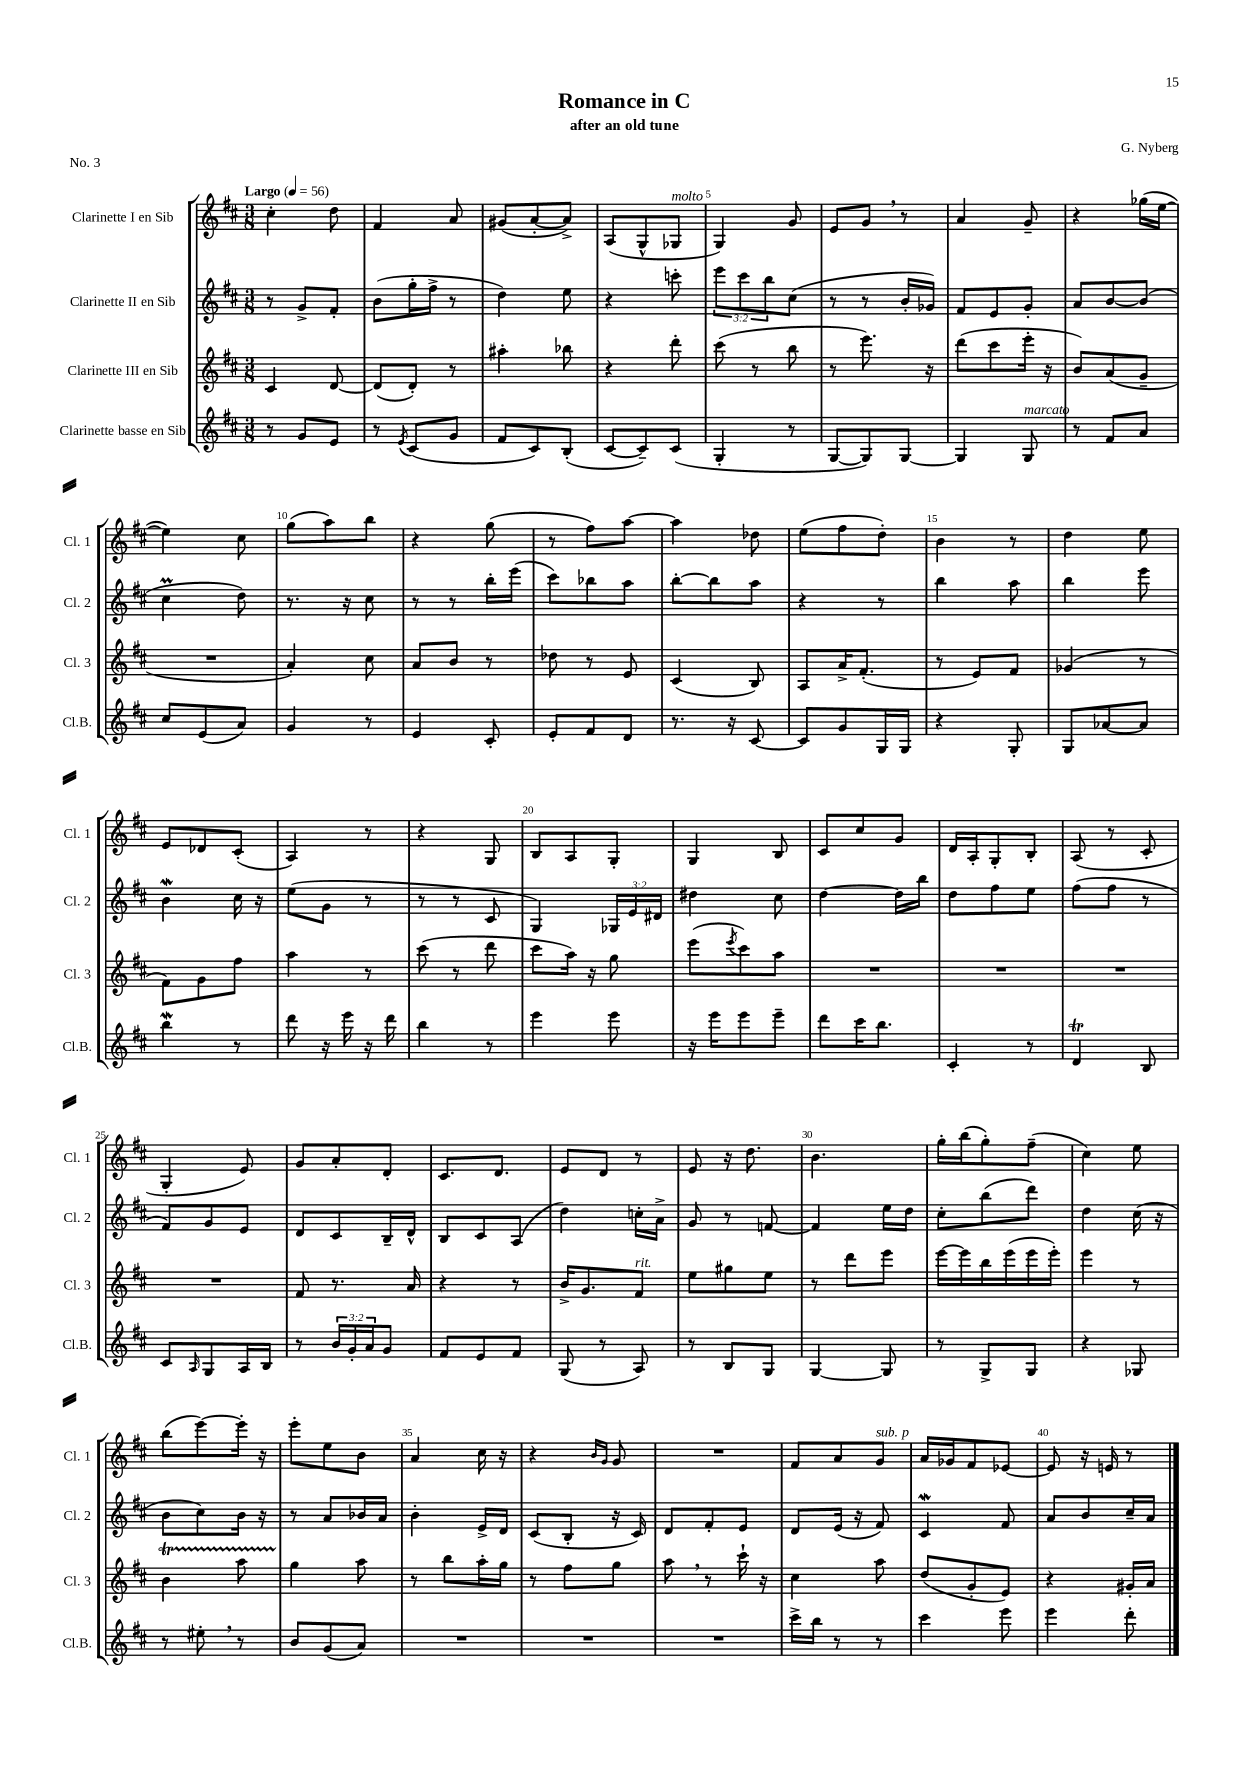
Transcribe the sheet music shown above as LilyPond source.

\header { title = "Romance in C" composer = "G. Nyberg" subtitle = "after an old tune" piece = "No. 3" }
<<
\new StaffGroup <<
\new Staff = "s0" \with { instrumentName = "Clarinette I en Sib" shortInstrumentName = "Cl. 1" } {
    \clef treble \key d \major \numericTimeSignature \time 3/8 \tempo "Largo" 4 = 56
    cis''4-. d''8 |
    fis'4 a'8 |
    gis'8( a'8~-. a'8->) |
    a8( g8-^ ges8^\markup { \italic "molto" } |
    g4) g'8 |
    e'8 g'8 \breathe r8 |
    a'4 g'8-- |
    r4 ges''16( e''16~ |
    e''4) cis''8 |
    g''8( a''8) b''8 |
    r4 g''8( |
    r8 fis''8) a''8~ |
    a''4 des''8 |
    e''8( fis''8 d''8-.) |
    b'4 r8 |
    d''4 e''8 |
    e'8 des'8 cis'8-.( |
    a4) r8 |
    r4 g8 |
    b8 a8 g8-. |
    g4 b8 |
    cis'8 cis''8 g'8 |
    d'16 a16-. g8-. b8-. |
    a8( r8 cis'8-. |
    g4-. e'8) |
    g'8 a'8-. d'8-. |
    cis'8. d'8. |
    e'8 d'8 r8 |
    e'8 r16 d''8. |
    b'4. |
    g''16-. b''16( g''8-.) fis''8--( |
    cis''4) e''8 |
    b''8( e'''8~) e'''16-. r16 |
    e'''8-. e''8 b'8 |
    a'4 cis''16 r16 |
    r4 \grace { b'16 g'16 } g'8 |
    R4. |
    fis'8 a'8 g'8^\markup { \italic "sub. p" } |
    a'16 ges'16 fis'8 ees'8~ |
    ees'8 r16 e'16 r8 \bar "|." |
}
\new Staff = "s1" \with { instrumentName = "Clarinette II en Sib" shortInstrumentName = "Cl. 2" } {
    \clef treble \key d \major \numericTimeSignature \time 3/8 \override Staff.TupletNumber.text = #tuplet-number::calc-fraction-text
    r8 g'8-> fis'8-. |
    b'8( g''16-. fis''16-> r8 |
    d''4) e''8 |
    r4 c'''8-. |
    \tuplet 3/2 { e'''8 cis'''8 b''8 } cis''8( |
    r8 r8 b'16-. ges'16) |
    fis'8 e'8 g'8-. |
    a'8 b'8~ b'8( |
    cis''4\prall d''8) |
    r8. r16 cis''8 |
    r8 r8 b''16-. e'''16( |
    cis'''8) bes''8 a''8 |
    b''8~-. b''8 a''8 |
    r4 r8 |
    b''4 a''8 |
    b''4 e'''8 |
    b'4\mordent cis''16 r16 |
    e''8( g'8 r8 |
    r8 r8 cis'8 |
    g4) \tuplet 3/2 { ges16 e'16 dis'16 } |
    dis''4 cis''8 |
    d''4~ d''16 b''16 |
    d''8 fis''8 e''8 |
    fis''8( fis''8 r8 |
    fis'8) g'8 e'8 |
    d'8 cis'8 b16-- d'16-^ |
    b8 cis'8 a8( |
    d''4) c''16-. a'16-> |
    g'8 r8 f'8~ |
    f'4 e''16 d''16 |
    cis''8-. b''8( d'''8) |
    d''4 cis''16( r16 |
    b'8 cis''8) b'16 r16 |
    r8 a'8 bes'16 a'16 |
    b'4-. e'16-> d'16 |
    cis'8( b8-. r16 cis'16) |
    d'8 fis'8-. e'8 |
    d'8 e'16( r16 fis'8) |
    cis'4\mordent fis'8 |
    a'8 b'8 cis''16-- a'16 \bar "|." |
}
\new Staff = "s2" \with { instrumentName = "Clarinette III en Sib" shortInstrumentName = "Cl. 3" } {
    \clef treble \key d \major \numericTimeSignature \time 3/8
    cis'4 d'8~ |
    d'8( d'8-.) r8 |
    ais''4-. bes''8 |
    r4 d'''8-. |
    cis'''8( r8 b''8 |
    r8 e'''8.) r16 |
    d'''8( cis'''8 e'''16-. r16 |
    b'8) a'8( g'8-- |
    R4. |
    a'4-.) cis''8 |
    a'8 b'8 r8 |
    des''8 r8 e'8 |
    cis'4( b8) |
    a8 a'16-> fis'8.-.( |
    r8 e'8) fis'8 |
    ges'4( r8 |
    fis'8) g'8 fis''8 |
    a''4 r8 |
    cis'''8( r8 d'''8 |
    cis'''8 a''16) r16 g''8 |
    e'''8( \acciaccatura { e'''8 } cis'''8) a''8 |
    R4. |
    R4. |
    R4. |
    R4. |
    fis'8 r8. a'16 |
    r4 r8 |
    b'16-> g'8. fis'8^\markup { \italic "rit." } |
    e''8 gis''8 e''8 |
    r8 d'''8 e'''8 |
    e'''16~ e'''16 b''16 e'''16( e'''16 e'''16-.) |
    e'''4 r8 |
    b'4\startTrillSpan a''8 |
    g''4\stopTrillSpan a''8 |
    r8 b''8 a''16-. g''16 |
    r8 fis''8 g''8 |
    a''8 \breathe r8 cis'''16-! r16 |
    cis''4 a''8 |
    d''8( g'8-. e'8) |
    r4 gis'16-. a'16 \bar "|." |
}
\new Staff = "s3" \with { instrumentName = "Clarinette basse en Sib" shortInstrumentName = "Cl.B." } {
    \clef treble \key d \major \numericTimeSignature \time 3/8 \override Staff.TupletNumber.text = #tuplet-number::calc-fraction-text
    r8 g'8 e'8 |
    r8 \acciaccatura { e'8 } cis'8( g'8 |
    fis'8 cis'8) b8-.( |
    cis'8~ cis'8--) cis'8( |
    g4-. r8 |
    g8~ g8) g8~ |
    g4 g8^\markup { \italic "marcato" } |
    r8 fis'8 a'8 |
    cis''8 e'8( a'8) |
    g'4 r8 |
    e'4 cis'8-. |
    e'8-. fis'8 d'8 |
    r8. r16 cis'8~ |
    cis'8 g'8 g16 g16 |
    r4 g8-. |
    g8 aes'8~ aes'8 |
    b''4\mordent r8 |
    d'''8 r16 e'''16 r16 d'''16 |
    b''4 r8 |
    e'''4 e'''8 |
    r16 e'''16 e'''8 e'''8-- |
    d'''8 cis'''16 b''8. |
    cis'4-. r8 |
    d'4\trill b8 |
    cis'8 \grace { a16 } g8 a16 b16 |
    r8 \tuplet 3/2 { b'16 g'16-. a'16 } g'8 |
    fis'8 e'8 fis'8 |
    g8( r8 a8) |
    r8 b8 g8 |
    g4~ g8 |
    r8 g8-> g8 |
    r4 ges8 |
    r8 eis''8-. \breathe r8 |
    b'8 g'8( a'8) |
    R4. |
    R4. |
    R4. |
    cis'''16-> b''16 r8 r8 |
    cis'''4 e'''8 |
    e'''4 d'''8-. \bar "|." |
}
>>
>>
\layout { \context { \Score \override BarNumber.break-visibility = ##(#f #t #t) barNumberVisibility = #(every-nth-bar-number-visible 5) } }
